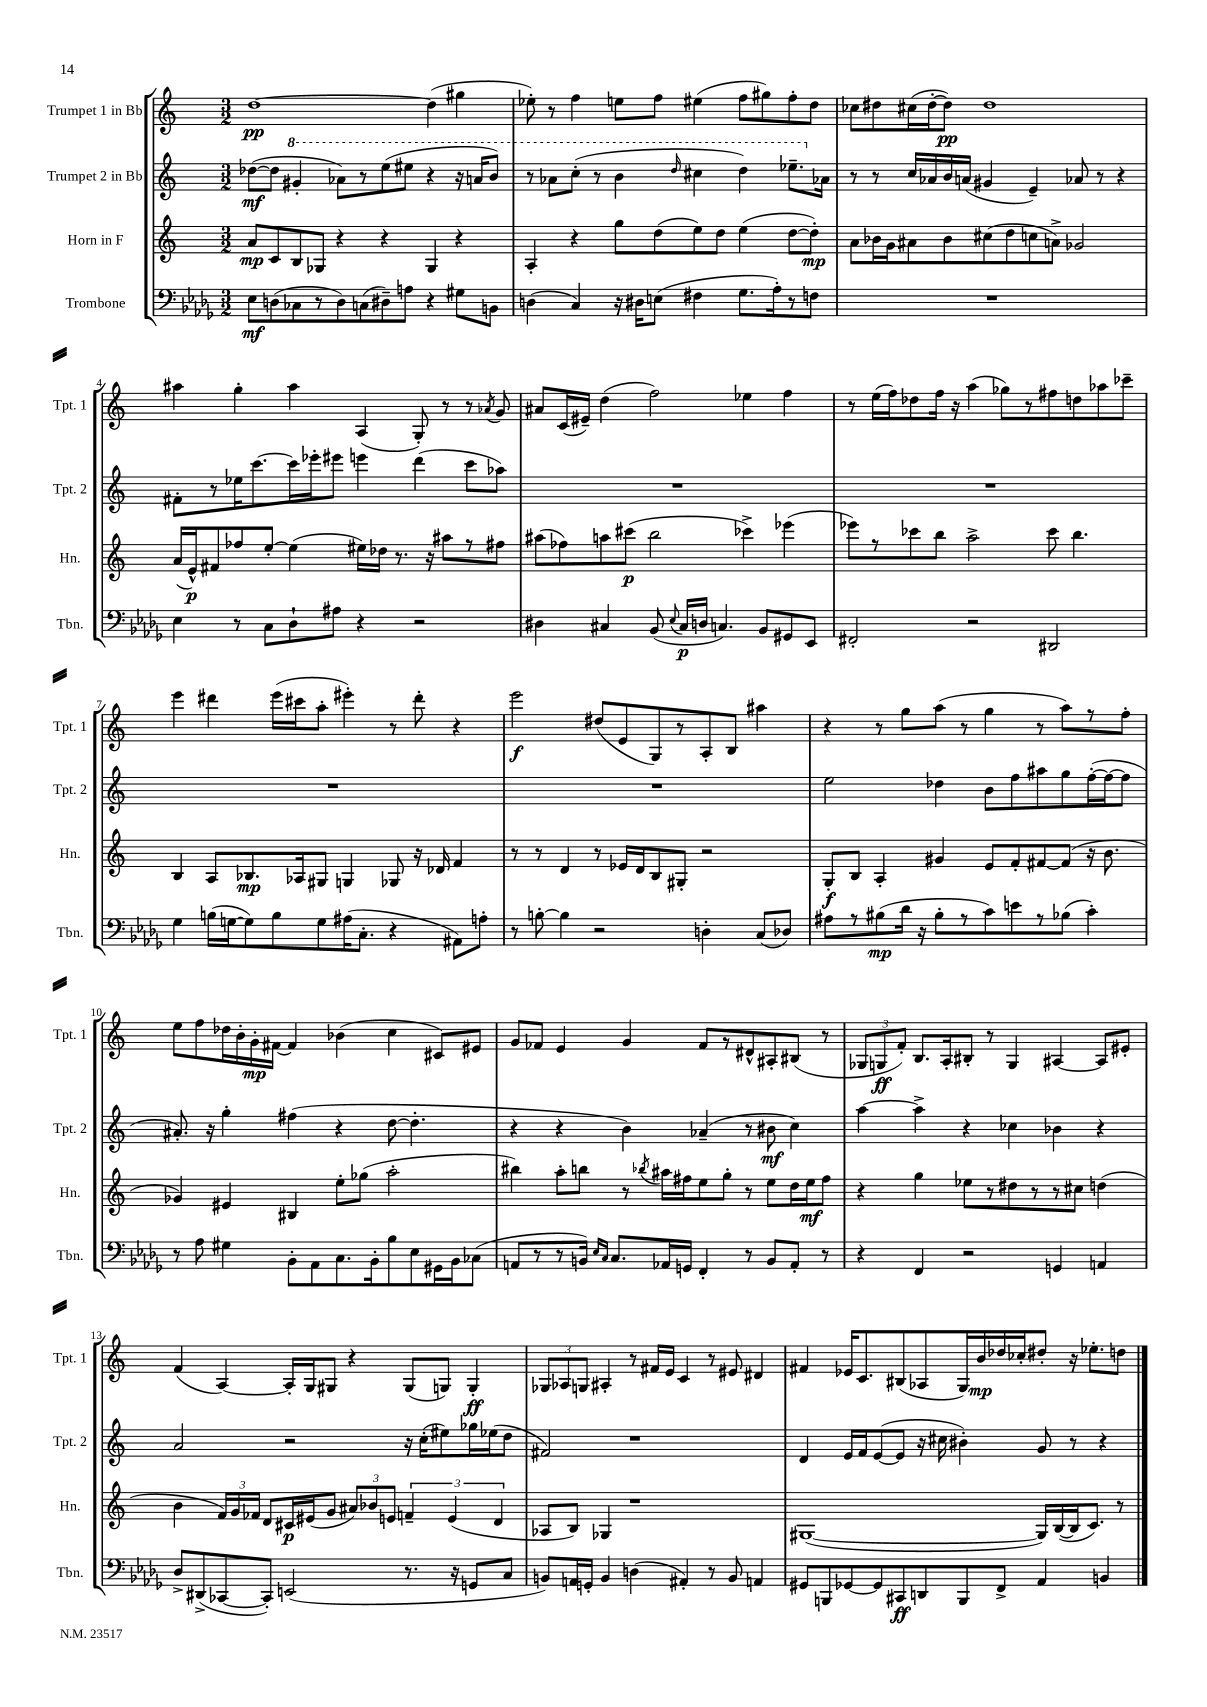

**kern	**dynam	**kern	**dynam	**kern	**dynam	**kern	**dynam
*part4	*part4	*part3	*part3	*part2	*part2	*part1	*part1
*staff4	*staff4	*staff3	*staff3	*staff2	*staff2	*staff1	*staff1
*I"Trombone	*	*I"Horn in F	*	*I"Trumpet 2 in Bb	*	*I"Trumpet 1 in Bb	*
*I'Tbn.	*	*I'Hn.	*	*I'Tpt. 2	*	*I'Tpt. 1	*
*clefF4	*	*clefG2	*	*clefG2	*	*clefG2	*
*k[b-e-a-d-g-]	*	*k[]	*	*k[]	*	*k[]	*
*M3/2	*	*M3/2	*	*M3/2	*	*M3/2	*
=1	=1	=1	=1	=1	=1	=1	=1
8E-\L	mf	8a/L	mp	([8dd-X\L	mf	[1dd	pp
(8Dn\	.	8c/	.	8dd-\J]	.	.	.
*	*	*	*	*8va	*	*	*
8C-X\	.	8B/	.	4gg#X'/	.	.	.
8r	.	8G-X/J	.	.	.	.	.
8D\)	.	4r	.	8aa-X\L)	.	.	.
(8Cn\	.	.	.	8r	.	.	.
8D#X~\)	.	4r	.	(8eee\	.	.	.
8An\J	.	.	.	8eee#X\J	.	.	.
4r	.	4G-/	.	4r	.	(4dd\]	.
8G#X\L	.	4r	.	16r	.	4gg#X\	.
.	.	.	.	16aan/KL	.	.	.
8BBn\J	.	.	.	8bb/J)	.	.	.
=2	=2	=2	=2	=2	=2	=2	=2
(4Dn\	.	4A'/	.	8r	.	8ee-X'\)	.
.	.	.	.	8aa-X\L	.	8r	.
4C/)	.	4r	.	(8ccc'\J	.	4ff\	.
.	.	.	.	8r	.	.	.
16r	.	8gg\L	.	4bb\	.	8een\L	.
16D#X\KL	.	.	.	.	.	.	.
(8En\J	.	(8dd\	.	.	.	8ff\J	.
.	.	.	.	16qqddd/	.	.	.
4F#X\	.	8ee\)	.	4ccc#X\	.	(4ee#X\	.
.	.	8dd\J	.	.	.	.	.
8.G-\L	.	(4ee\	.	4ddd\)	.	8ff\L	.
.	.	.	.	.	.	8gg#X\)	.
16A-'\k)	.	.	.	.	.	.	.
8r	.	[8dd\L	.	8.eee-X~\L	.	8ff'\	.
8Fn\J	.	8dd'\J])	mp	.	.	8dd\J	.
*	*	*	*	*X8va	*	*	*
.	.	.	.	16a-X\Jk	.	.	.
=3	=3	=3	=3	=3	=3	=3	=3
1.r	.	8a\L	.	8r	.	8cc-X\L	.
.	.	16b-X\L	.	8r	.	8dd#X\	.
.	.	16g\J	.	.	.	.	.
.	.	8a#X\	.	16cc/LL	.	(16cc#X\L	.
.	.	.	.	16a-X/	.	[16dd#'\J	.
.	.	8b-\	.	16b/	.	8dd#\J])	pp
.	.	.	.	(16an/JJ	.	.	.
.	.	(8cc#X\	.	4g#X/	.	1dd#	.
.	.	8dd\	.	.	.	.	.
.	.	8ccn\	.	4e~/)	.	.	.
.	.	8an^\J)	.	.	.	.	.
.	.	2g-X/	.	8a-X/	.	.	.
.	.	.	.	8r	.	.	.
.	.	.	.	4r	.	.	.
!!LO:LB:g=z
=4	=4	=4	=4	=4	=4	=4	=4
4E-\	.	(16a/LL	.	8f#X'\L	.	4aa#X\	.
.	.	16e^^/J)	p	.	.	.	.
.	.	8f#X/	.	8r	.	.	.
8r	.	8ff-X/	.	16ee-X\K	.	4gg'\	.
.	.	.	.	[8.ccc\	.	.	.
8C\L	.	[8ee'/J	.	.	.	.	.
8D-`\	.	(4ee\]	.	16ccc\L]	.	4aa#\	.
.	.	.	.	16eee-X'\J	.	.	.
8A#X\J	.	.	.	8eee#X\J	.	.	.
4r	.	16ee#X\LL)	.	4eeen\	.	(4A/	.
.	.	16dd-X\JJ	.	.	.	.	.
.	.	8.r	.	.	.	.	.
2r	.	.	.	(4ddd\	.	8G'/)	.
.	.	16r	.	.	.	.	.
.	.	8aa#X\L	.	.	.	8r	.
.	.	8r	.	8ccc\L	.	8r	.
.	.	.	.	.	.	8qa-X/	.
.	.	8ff#X\J	.	8aa-X\J)	.	8g/	.
=5	=5	=5	=5	=5	=5	=5	=5
4D#X\	.	(8aa#X\L	.	1.r	.	8a#X/L	.
.	.	8ff-X\)	.	.	.	(16c/L	.
.	.	.	.	.	.	16e#X~/JJ)	.
4C#X/	.	8aan\	.	.	.	(4dd\	.
.	.	(8ccc#X\J	p	.	.	.	.
(8BB-/	.	2bb\	.	.	.	2ff\)	.
8qqE-/	.	.	.	.	.	.	.
16C#/LL	p	.	.	.	.	.	.
16Dn/JJ	.	.	.	.	.	.	.
4.Cn/)	.	.	.	.	.	.	.
.	.	4ccc-X^\)	.	.	.	4ee-X\	.
8BB-/L	.	.	.	.	.	.	.
8GG#X/	.	(4eee-X\	.	.	.	4ff\	.
8EE-/J	.	.	.	.	.	.	.
=6	=6	=6	=6	=6	=6	=6	=6
2FF#X'/	.	8eee-X\L)	.	1.r	.	8r	.
.	.	8r	.	.	.	(16ee\LL	.
.	.	.	.	.	.	16ff\J)	.
.	.	8ccc-X\	.	.	.	8dd-X\	.
.	.	8bb\J	.	.	.	16ff\Jk	.
.	.	.	.	.	.	16r	.
2r	.	2aa^\	.	.	.	(4aa\	.
.	.	.	.	.	.	8gg-X\L)	.
.	.	.	.	.	.	8r	.
2DD#X/	.	8ccc-\	.	.	.	8ff#X\	.
.	.	4.bb\	.	.	.	8ddn\	.
.	.	.	.	.	.	8aa-X\	.
.	.	.	.	.	.	8ccc-X~\J	.
!!LO:LB:g=z
=7	=7	=7	=7	=7	=7	=7	=7
4G-\	.	4B/	.	1.r	.	4eee\	.
(16Bn\LL	.	8A/L	.	.	.	4ddd#X\	.
[16Gn\J	.	.	.	.	.	.	.
8G\])	.	8.B-X/	mp	.	.	.	.
8B\	.	.	.	.	.	(16eee\LL	.
.	.	16A-X/k	.	.	.	16ccc#X\J	.
8G\	.	8G#X/J	.	.	.	8aa'\J	.
(16A#X\K	.	4Gn/	.	.	.	4eee#X'\)	.
8.C'\J	.	.	.	.	.	.	.
4r	.	8G-X/	.	.	.	8r	.
.	.	16r	.	.	.	8ddd#'\	.
.	.	16d-X/	.	.	.	.	.
8AA#X\L)	.	4f/	.	.	.	4r	.
8An'\J	.	.	.	.	.	.	.
=8	=8	=8	=8	=8	=8	=8	=8
8r	.	8r	.	1.r	.	2eee\	f
[8Bn'\	.	8r	.	.	.	.	.
4B\]	.	4d/	.	.	.	.	.
2r	.	8r	.	.	.	(8dd#X/L	.
.	.	16e-X/LL	.	.	.	8e/	.
.	.	16d/J	.	.	.	.	.
.	.	8B/	.	.	.	8G/)	.
.	.	8G#X'/J	.	.	.	8r	.
4Dn'\	.	2r	.	.	.	8A'/	.
.	.	.	.	.	.	8B/J	.
(8C/L	.	.	.	.	.	4aa#X\	.
8D-X/J)	.	.	.	.	.	.	.
=9	=9	=9	=9	=9	=9	=9	=9
8A#X\L	.	8G'/L	f	2ee\	.	4r	.
8r	.	8B/J	.	.	.	.	.
(8B#X\	mp	4A'/	.	.	.	8r	.
16d-\Jk	.	.	.	.	.	8gg\L	.
16r	.	.	.	.	.	.	.
8B#'\L	.	4g#X/	.	4dd-X\	.	(8aa\J	.
8r	.	.	.	.	.	8r	.
8c\)	.	8e/L	.	8b\L	.	4gg\	.
8en\	.	8f'/	.	8ff\	.	.	.
8r	.	[8f#X/	.	8aa#X\	.	8r	.
(8B-X\J	.	(8f#/J]	.	8gg\	.	8aa\L)	.
4c'\)	.	16r	.	([16ff'\L	.	8r	.
.	.	8.b\	.	16ff\J_	.	.	.
.	.	.	.	8ff\J]	.	8ff'\J	.
!!LO:LB:g=z
=10	=10	=10	=10	=10	=10	=10	=10
8r	.	4g-X/)	.	8.a#X'/)	.	8ee\L	.
8A-\	.	.	.	.	.	8ff\	.
.	.	.	.	16r	.	.	.
4G#X\	.	4e#X/	.	4gg'\	.	16dd-X\L	.
.	.	.	.	.	.	16b'\	.
.	.	.	.	.	.	16g'\	mp
.	.	.	.	.	.	[16f#X\JJ	.
8BB-'\L	.	4B#X/	.	(4ff#X\	.	4f#/]	.
8AA-\	.	.	.	.	.	.	.
8.C\	.	8ee'\L	.	4r	.	(4b-X\	.
.	.	(8gg-X\J	.	.	.	.	.
16BB-'\k	.	.	.	.	.	.	.
8B-\	.	2aa'\	.	[8dd\	.	4cc\	.
8E-\	.	.	.	4.dd'\]	.	.	.
16GG#X\L	.	.	.	.	.	8c#X/L)	.
16BB-\J	.	.	.	.	.	.	.
(8C-X\J	.	.	.	.	.	8e#X/J	.
=11	=11	=11	=11	=11	=11	=11	=11
8AAn/L	.	4bb#X\)	.	4r	.	8g/L	.
8r	.	.	.	.	.	8f-X/J	.
8r	.	8aa'\L	.	4r	.	4e/	.
16BBn/Jk)	.	8bbn\J	.	.	.	.	.
16qqE-/LL	.	.	.	.	.	.	.
16qqC/JJ	.	.	.	.	.	.	.
8.C/L	.	.	.	.	.	.	.
.	.	8r	.	4b\)	.	4g/	.
.	.	8qbb-X/	.	.	.	.	.
16AA-X/L	.	16aa#X\LL	.	.	.	.	.
16GGn/JJ	.	16ff#X\J	.	.	.	.	.
4FF'/	.	8ee\	.	(4a-X~/	.	8f-/L	.
.	.	8gg'\J	.	.	.	8r	.
8r	.	8r	.	8r	.	8d#X^^/	.
8BB/L	.	8ee\L	.	8b#X\	mf	8A#X'/	.
8AA-'/J	.	16dd\L	.	4cc\)	.	(8B#X/J	.
.	.	16ee\J	mf	.	.	.	.
8r	.	8ff#\J	.	.	.	8r	.
=12	=12	=12	=12	=12	=12	=12	=12
4r	.	4r	.	[4aa\	.	12G-X/L	.
.	.	.	.	.	.	12Gn/	ff
.	.	.	.	.	.	12f'/J)	.
4FF/	.	4gg\	.	4aa^\]	.	8.B/L	.
.	.	.	.	.	.	16A'/k	.
2r	.	8ee-X\L	.	4r	.	8B#X'/J	.
.	.	8r	.	.	.	8r	.
.	.	8dd#X\	.	4cc-X\	.	4G/	.
.	.	8r	.	.	.	.	.
4GGn/	.	8r	.	4b-X\	.	[4A#X/	.
.	.	8cc#X\J	.	.	.	.	.
4AAn/	.	(4ddn\	.	4r	.	8A#/L]	.
.	.	.	.	.	.	8e#X'/J	.
!!LO:LB:g=z
=13	=13	=13	=13	=13	=13	=13	=13
8D-^/L	.	4b\	.	2a/	.	(4f/	.
(8DD#X^/	.	.	.	.	.	.	.
[8CC-X/	.	24f/LL)	.	.	.	[4A/)	.
.	.	24g/	.	.	.	.	.
.	.	24f-X/JJ	.	.	.	.	.
8CC-'/J])	.	8d/L	.	.	.	.	.
(2EEn/	.	16c#X/L	p	2r	.	16A'/LL]	.
.	.	(16e#X/J	.	.	.	16G/J	.
.	.	8g/J	.	.	.	8G#X/J	.
.	.	12a#X/L)	.	.	.	4r	.
.	.	12b-X/	.	.	.	.	.
.	.	12en/J	.	.	.	.	.
8.r	.	6fn~/	.	16r	.	(8G#/L	.
.	.	.	.	(16cc'\KL	.	.	.
.	.	.	.	8ee#X\)	.	8Gn/J)	.
.	.	(6e/	.	.	.	.	.
16r	.	.	.	.	.	.	.
8GGn/L	.	.	.	16gg-X\L	.	4G'/	ff
.	.	.	.	(16ee-X\J	.	.	.
.	.	6d/	.	.	.	.	.
8C/J	.	.	.	8dd\J	.	.	.
=14	=14	=14	=14	=14	=14	=14	=14
8BBn/L)	.	8A-X/L	.	2f#X/)	.	12G-X/L	.
.	.	.	.	.	.	12A-X/	.
16AAn/L	.	8B/J)	.	.	.	.	.
.	.	.	.	.	.	12Gn/J	.
16GGn'/JJ	.	.	.	.	.	.	.
4BB/	.	4G-X/	.	.	.	4A#X'/	.
(4Dn\	.	1r	.	1r	.	8r	.
.	.	.	.	.	.	16f#X/LL	.
.	.	.	.	.	.	16e/JJ	.
4AA#X'/)	.	.	.	.	.	4c/	.
8r	.	.	.	.	.	8r	.
8BB/	.	.	.	.	.	8e#X/	.
4AAn/	.	.	.	.	.	4d#X/	.
=15	=15	=15	=15	=15	=15	=15	=15
8GG#X/L	.	([1G#X	.	4d/	.	4f#X/	.
8BBBn/	.	.	.	.	.	.	.
[8GG-X/	.	.	.	16e/LL	.	16e-X/KL	.
.	.	.	.	16f/J	.	8.c/	.
8GG-/]	.	.	.	([8e/	.	.	.
8CC#X/	ff	.	.	8e/J]	.	(8B#X/	.
8DDn/	.	.	.	16r	.	8A-X/	.
.	.	.	.	16cc#X\	.	.	.
8BBB/	.	.	.	4b#X'\)	.	16G/L)	.
.	.	.	.	.	.	16b/	mp
8FF^/J	.	.	.	.	.	16dd-X/	.
.	.	.	.	.	.	16cc-X'/J	.
4AA-/	.	16G#/LL])	.	8g/	.	8dd#X'/J	.
.	.	([16B/	.	.	.	.	.
.	.	16B/J]	.	8r	.	16r	.
.	.	8.c/J)	.	.	.	8.ee-X'\L	.
4BBn/	.	.	.	4r	.	.	.
.	.	8r	.	.	.	8ddn\J	.
==	==	==	==	==	==	==	==
*-	*-	*-	*-	*-	*-	*-	*-
